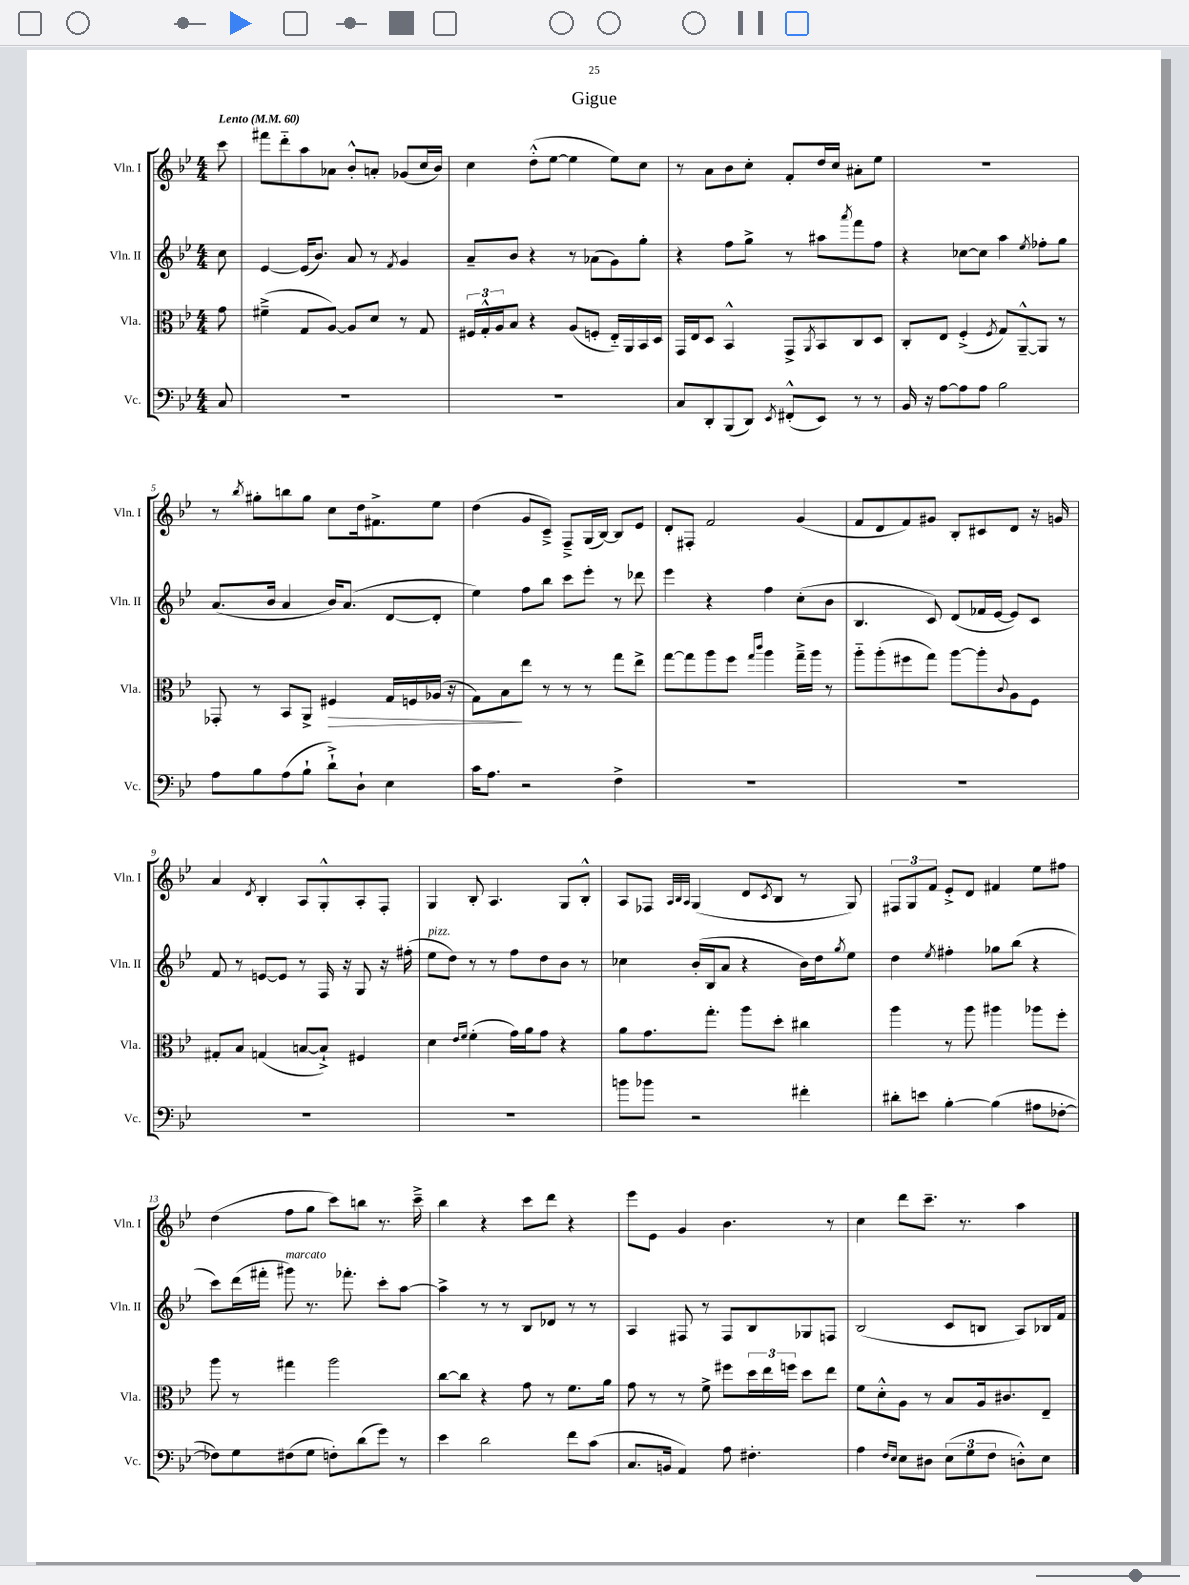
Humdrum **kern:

**kern	**kern	**dynam	**kern	**kern
*part4	*part3	*part3	*part2	*part1
*staff4	*staff3	*staff3	*staff2	*staff1
*I"Vc.	*I"Vla.	*	*I"Vln. II	*I"Vln. I
*I'Vc.	*I'Vla.	*	*I'Vln. II	*I'Vln. I
*clefF4	*clefC3	*	*clefG2	*clefG2
*k[b-e-]	*k[b-e-]	*	*k[b-e-]	*k[b-e-]
*M4/4	*M4/4	*	*M4/4	*M4/4
*MM60	*MM60	*	*MM60	*MM60
=	=	=	=	=
!	!	!	!	!LO:TX:a:B:t=Lento
8C/	8g\	.	8cc\	8ccc\
=1	=1	=1	=1	=1
1r	(4f#X~^\	.	[4e-/	8fff#X\L
.	.	.	.	8ddd\
.	8G/L	.	(16e-/KL]	8aa\
.	.	.	8.b-/J)	.
.	[8A/J)	.	.	8a-X\J
.	8A/L]	.	8a/	8b-'^^/L
.	8d/J	.	8r	8an'/J
.	.	.	8qf/	.
.	8r	.	4g/	(8g-X/L
.	8G/	.	.	16cc/L
.	.	.	.	16b-/JJ)
=2	=2	=2	=2	=2
1r	24F#X/LL	.	8a~/L	4cc\
.	24G'^^/	.	.	.
.	24A/J	.	.	.
.	8B-/J	.	8b-/J	.
.	4r	.	4r	(8dd'^^\L
.	.	.	.	[8ee-\J
.	(8A/L	.	8r	4ee-\]
.	8Fn'/J	.	(8a-X\L	.
.	16E-/LL)	.	8g\)	8ee-\L)
.	16AA/	.	.	.
.	16BB-/	.	8gg'\J	8cc\J
.	16D/JJ	.	.	.
=3	=3	=3	=3	=3
8C/L	16GG/LL	.	4r	8r
.	16E-/J	.	.	.
8DD'/	8D/J	.	.	8a\L
(8BBB-/	4BB-^^/	.	8ff\L	8b-\
8DD/J)	.	.	8gg^\J	8cc'\J
8qEE-/	.	.	.	.
(8FF#X'^^/L	8GG^/L	.	8r	8f'/L
.	8qAA/	.	.	.
8EE-/J)	8BB-/	.	8aa#X\L	16dd/L
.	.	.	.	16cc/JJ
.	.	.	8qaaa/	.
8r	8C/	.	8fff\	8a#X'\L
8r	8D/J	.	8ff\J	8ee-\J
=4	=4	=4	=4	=4
16BB-/	8C'/L	.	4r	1r
16r	.	.	.	.
[8A\L	8E-/J	.	.	.
8A\]	(4F'^/	.	[8cc-X\L	.
8A\J	.	.	8cc-\J]	.
.	8qF/	.	.	.
2B-\	8G/L)	.	4aa\	.
.	[8AA~^^/	.	.	.
.	.	.	8qee-/	.
.	8AA/J]	.	8ff-X'\L	.
.	8r	.	8gg\J	.
!!LO:LB:g=z
=5	=5	=5	=5	=5
8A\L	8GG-X'/	.	(8.a/L	8r
.	.	.	.	8qbb-/
8B-\	8r	.	.	8gg#X'\L
.	.	.	16b-/Jk	.
(8A\	8BB-/L	.	4a/	8bbn\
8B-`\J	8AA^/J	.	.	8gg#\J
!	!	!LO:HP:b	!	!
8d`^\L)	4F#X/	>	16b-/KL)	8cc\L
.	.	.	(8.a/J	.
8D`\J	.	.	.	16dd\k
.	.	.	.	8.f#X^\
4E-\	16G/LL	.	[8d/L	.
.	16Fn/	.	.	.
.	(16A-X/JJ	.	8d'/J]	8ee-\J
.	16r	.	.	.
=6	=6	=6	=6	=6
16c\KL	8G\L)	.	4ee-\)	(4dd\
8.A\J	.	.	.	.
.	8B-\	.	.	.
2r	8ee-\J	]	8ff\L	8g/L
.	8r	.	8bb-\J	8c~^/J)
.	8r	.	8ccc\L	8F~^/L
.	8r	.	8eee-'\J	(16G/L
.	.	.	.	[16B-/JJ)
4F^\	8gg\L	.	8r	8B-/L]
.	8ee-^\J	.	8ddd-X\	8e-/J
=7	=7	=7	=7	=7
1r	[8gg\L	.	4eee-\	8d'/L
.	8gg\]	.	.	8F#X'/J
.	8aa\	.	4r	2f/
.	8ff\J	.	.	.
.	16qqgg/LL	.	.	.
.	16qqccc/JJ	.	.	.
.	4aa\	.	4ff\	.
.	16gg~^\LL	.	(8cc'\L	(4g/
.	16aa\JJ	.	.	.
.	8r	.	8b-\J	.
=8	=8	=8	=8	=8
1r	8aa\L	.	4.B-/	8f/L
.	(8aa'\	.	.	8d/
.	8ff#X\	.	.	8f/)
.	8gg\J)	.	8c/)	8g#X/J
.	[8aa\L	.	(8d/L	8B-'/L
.	8aa'\]	.	16f-X/L	8c#X/
.	.	.	[16e-/JJ	.
.	8qqc/	.	.	.
.	8A\	.	8e-/L])	8d/J
.	8F\J	.	8c/J	16r
.	.	.	.	16gn/
!!LO:LB:g=z
=9	=9	=9	=9	=9
1r	8G#X'/L	.	8f/	4a/
.	8B-/J	.	8r	.
.	.	.	.	8qd/
.	(4Gn/	.	[8en/L	4B-'/
.	.	.	8e/J]	.
.	[8Bn/L	.	8r	8A/L
.	8B`^/J])	.	16F/	8G'^^/
.	.	.	16r	.
.	4F#X/	.	8G/	8A'/
.	.	.	16r	8F'/J
.	.	.	(16ff#X'\	.
=10	=10	=10	=10	=10
!	!	!	!LO:TX:a:i:t=pizz.	!
1r	4d\	.	8ee-\L	4G/
.	.	.	8dd\J)	.
.	16qqe-/LL	.	.	.
.	16qqf/JJ	.	.	.
.	(4f'\	.	8r	8B-'/
.	.	.	8r	4.A/
.	16g\LL)	.	8ff\L	.
.	16a\J	.	.	.
.	8g\J	.	8dd\	.
.	4r	.	8b-\J	8G/L
.	.	.	8r	8B-'^^/J
=11	=11	=11	=11	=11
8bn\L	8a\L	.	4cc-X\	8A/L
8b-X\J	8.g\	.	.	8F-X/J
.	.	.	.	32qqA/LLL
.	.	.	.	32qqB-/
.	.	.	.	32qqA/JJJ
2r	.	.	(16b-'/LL	(4G/
.	8.gg'\J	.	16B-/J	.
.	.	.	8a/J	.
.	8aa\L	.	4r	8d/L
.	.	.	.	8qc/
.	8dd'\J	.	.	8B-/J
4f#X'\	4cc#X\	.	16b-\LL)	8r
.	.	.	16dd\J	.
.	.	.	8qgg/	.
.	.	.	8ee-\J	8G/)
=12	=12	=12	=12	=12
8d#X'\L	4aa\	.	4dd\	12F#X/L
.	.	.	.	12G/
8en\J	.	.	.	.
.	.	.	.	12f/J
.	.	.	8qee-/	.
[4B-'\	8r	.	4ff#X'\	8e-'^/L
.	8aa\	.	.	8d/J
(4B-\]	4aa#X\	.	8gg-X\L	4f#X/
.	.	.	(8bb-\J	.
8A#X\L	8aa-X\L	.	4r	8ee-\L
[8F-X'\J	8ff'\J	.	.	8ff#X\J
!!LO:LB:g=z
=13	=13	=13	=13	=13
8F-X\L])	8aa\	.	8ccc\L)	(4dd\
8G\	8r	.	(16ddd\L	.
.	.	.	16fff#X'\JJ	.
!	!	!	!LO:TX:a:i:t=marcato	!
(8F#X\	4gg#X\	.	8ggg#X\)	8ff\L
8G\J	.	.	8.r	8gg\J
8Fn'\L)	2aa\	.	.	8ccc\L)
.	.	.	8.fff-X'\	.
(8d\	.	.	.	8bbn\J
8g\J)	.	.	8ccc'\L	8.r
8r	.	.	[8aa\J	.
.	.	.	.	16ccc~^\
=14	=14	=14	=14	=14
4e-\	[8cc\L	.	4aa^\]	4bb-\
.	8cc\J]	.	.	.
2d\	4r	.	8r	4r
.	.	.	8r	.
.	8g\	.	8B-/L	8ccc\L
.	8r	.	8d-X/J	8ddd\J
8f\L	8.f\L	.	8r	4r
(8c\J	.	.	8r	.
.	16a\Jk	.	.	.
=15	=15	=15	=15	=15
8.C/L	8g\	.	4A/	8eee-\L
.	8r	.	.	8e-\J
16BBn/Jk	.	.	.	.
4AA/)	8r	.	8F#X/	4g/
.	8f^\	.	8r	.
8A\	8ff#X\L	.	8F#/L	4.b-\
4.F#X'\	24dd\L	.	8B-/	.
.	24ee-\	.	.	.
.	24ffn\JJ	.	.	.
.	8dd\L	.	8G-X/	.
.	8ee-\J	.	8Fn/J	8r
=16	=16	=16	=16	=16
4A\	8f\L	.	(2B-/	4cc\
.	8d'^^\	.	.	.
16qqF/LL	.	.	.	.
16qqE-/JJ	.	.	.	.
8E-\L	8A\J	.	.	8ddd\L
8D#X\J	8r	.	.	8.ccc~\J
(12E-\L	8B-/L	.	8c/L	.
.	.	.	.	8.r
12G\	.	.	.	.
.	16A/k	.	8Bn/J	.
12F\J	.	.	.	.
.	8.c#X/	.	.	.
8Dn'^^\L)	.	.	8A/L)	4aa\
8E-\J	8E-~/J	.	16B-X/L	.
.	.	.	16f/JJ	.
==	==	==	==	==
*-	*-	*-	*-	*-
